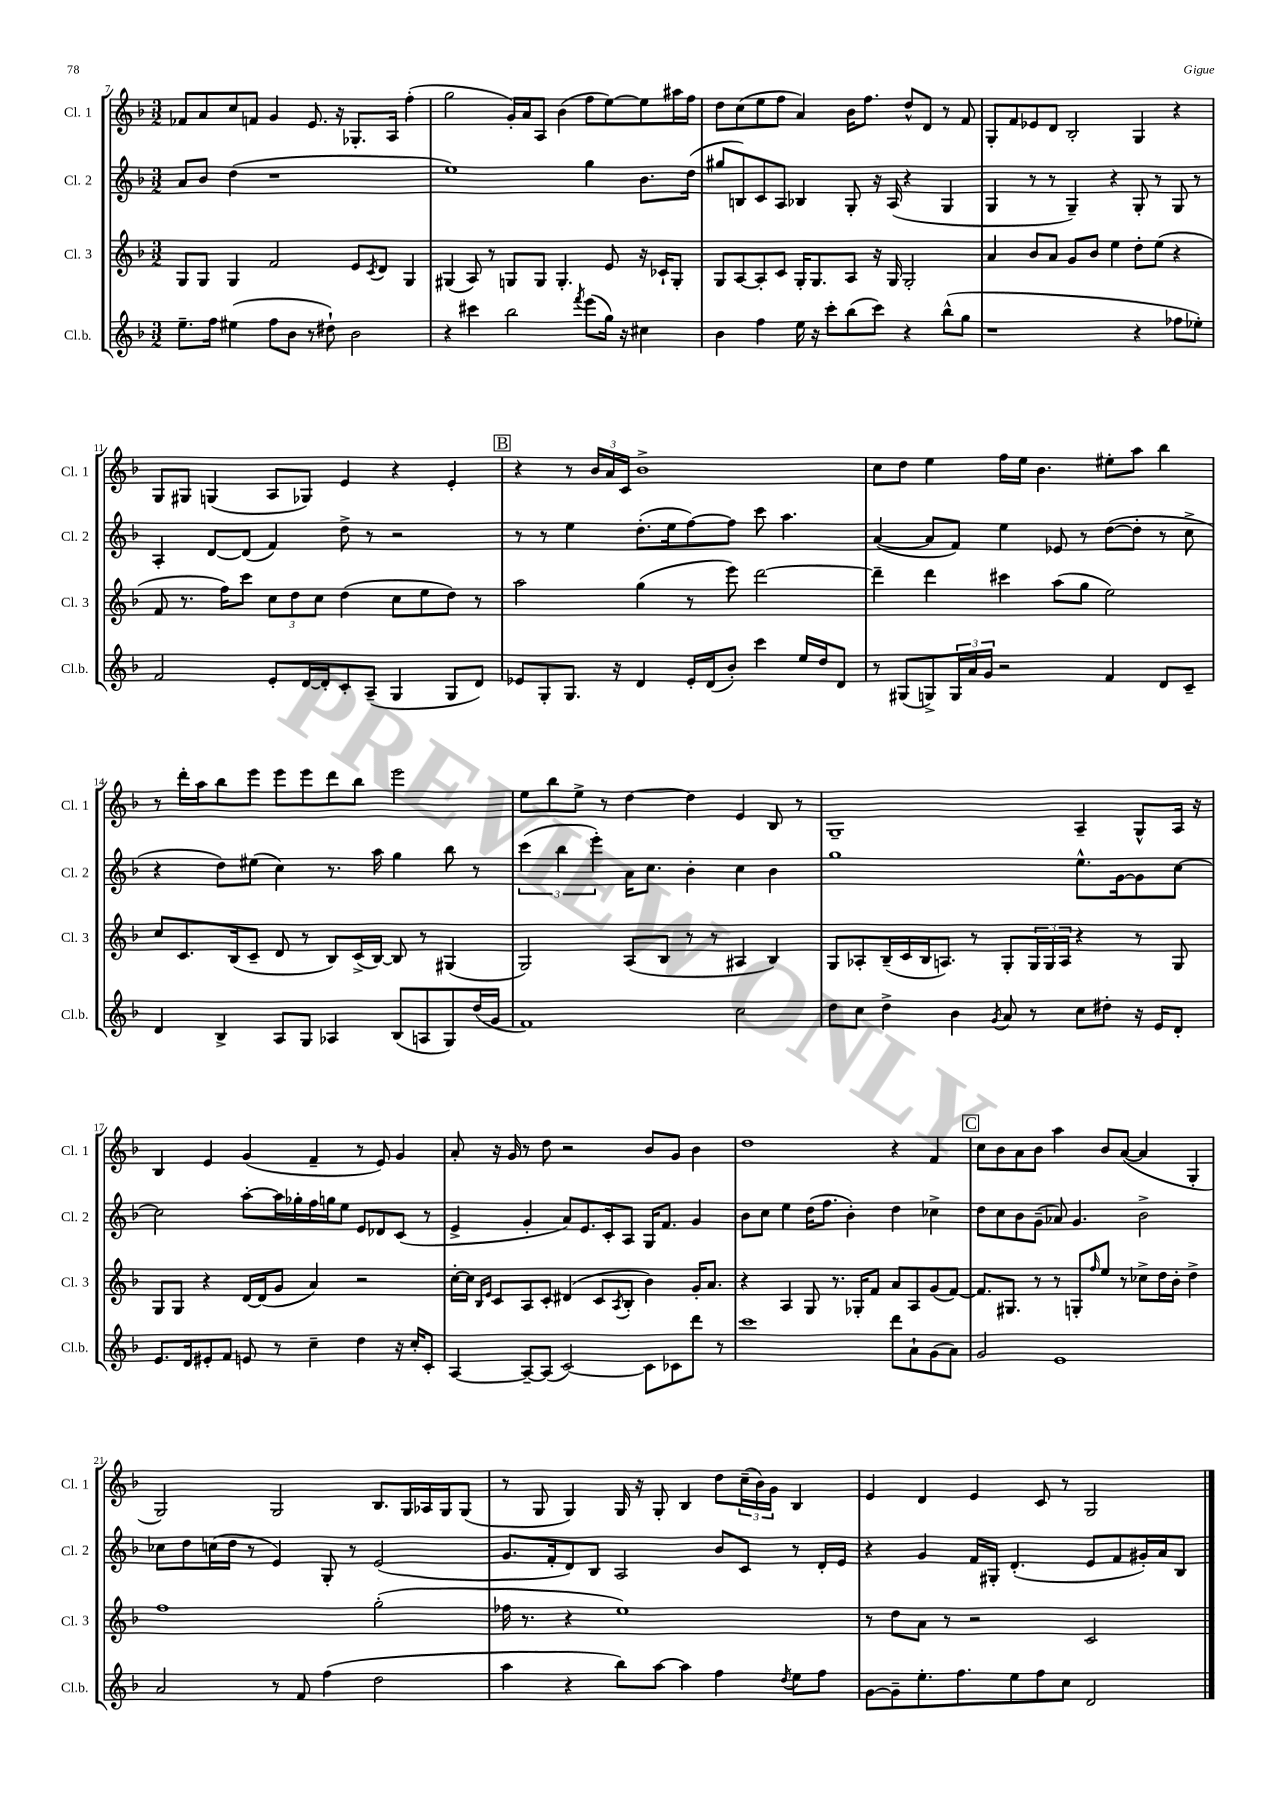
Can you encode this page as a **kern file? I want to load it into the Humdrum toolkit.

**kern	**kern	**kern	**kern
*staff4	*staff3	*staff2	*staff1
*clefG2	*clefG2	*clefG2	*clefG2
*k[b-]	*k[b-]	*k[b-]	*k[b-]
*M3/2	*M3/2	*M3/2	*M3/2
8.ee~\L	8G/L	8a/L	8f-/L
.	8G/J	8b-/J	8a/
16ff\Jk	.	.	.
(4ee#\	4G/	(4dd\	8cc/
.	.	.	8f/J
8ff\L	2f/	1r	4g/
8b-\J	.	.	.
8r	.	.	8.e/
8dd#`\)	.	.	.
.	.	.	16r
2b-\	8e/L	.	8.G-'/L
.	8qc/	.	.
.	8d/J	.	.
.	.	.	16A/Jk
.	4G/	.	(4ff'\
=	=	=	=
4r	(4G#/	1ee)	2gg\
4ccc#\	8A/)	.	.
.	8r	.	.
2bb-\	8G/L	.	16g'/LL)
.	.	.	16a/J
.	8G/J	.	8A/J
.	4.G'/	.	(4b-\
8qfff/	.	.	.
(8eee\L	.	4gg\	8ff\L
16gg\Jk)	8e/	.	[8ee\)
16r	.	.	.
4cc#\	16r	8.b-\L	8ee\]
.	16c-`/LK	.	.
.	8G'/J	.	16aa#\L
.	.	(16dd\Jk	16ff\JJ
=	=	=	=
4b-\	8G/L	8gg#/L	8dd\L
.	[8A/	8B/)	(8cc\
4ff\	8A'/]	8c/	8ee\
.	8c/J	8A/J	8ff\J
16ee\	16G'/LK	4B-/	4a/)
16r	8.G/	.	.
8ccc'\L	.	.	.
(8bb-\	8A/J	8G'/	16b-\LK
.	.	.	8.ff\J
8ccc\J)	16r	16r	.
.	16G/	(16A/	.
4r	2G'/	4r	8dd^^/L
.	.	.	8d/J
(8bb-^^\L	.	4G/	8r
8gg\J	.	.	8f/
=	=	=	=
1r	4a/	4G/	8G'/L
.	.	.	8f/
.	8b-/L	8r	8e-/
.	8a/J	8r	8d/J
.	8g/L	4G~/)	2B-'/
.	8b-/J	.	.
.	4ee\	4r	.
4r	8dd'\L	8G'/	4G/
.	(8ee\J	8r	.
8ff-\L	4r	8G/	4r
8ee-'\J)	.	8r	.
=	=	=	=
2f/	8f/	4A'/	8G/L
.	8.r	.	8G#/J
.	.	[8d/L	(4G/
.	16ff\LK)	.	.
.	8ccc\J	(8d/]J	.
8e'/L	12cc\L	4f/)	8A/L
.	12dd\	.	.
[16d/L	.	.	8G-/J)
.	12cc\J	.	.
16d'/]J	.	.	.
8c'/	(4dd\	8dd^\	4e/
(8A~/J	.	8r	.
4G/	8cc\L	2r	4r
.	8ee\	.	.
8G/L	8dd\J)	.	4e'/
8d/J)	8r	.	.
=	=	=	=
8e-/L	2aa\	8r	4r
8G'/	.	8r	.
8.G/J	.	4ee\	8r
.	.	.	24b-/LL
.	.	.	24a/
16r	.	.	.
.	.	.	24c/JJ
4d/	(4gg\	(8.dd'\L	1b-^
.	.	16ee\k	.
16e-'/LL	8r	[8ff\)	.
(16d/J	.	.	.
8b-'/J)	8eee\)	8ff\]J	.
4ccc\	[2ddd\	8ccc\	.
.	.	4.aa\	.
16ee/LL	.	.	.
16dd/J	.	.	.
8d/J	.	.	.
=	=	=	=
8r	4ddd~\]	([4a/	8cc\L
(8G#/L	.	.	8dd\J
8G^/)	4ddd\	8a/]L	4ee\
24G/L	.	8f/J)	.
24a/	.	.	.
24g/JJ	.	.	.
2r	4ccc#\	4ee\	16ff\LL
.	.	.	16ee\JJ
.	.	.	4.b-\
.	(8aa\L	8e-/	.
.	8gg\J	8r	.
4f/	2ee\)	([8dd\L	8ee#'\L
.	.	8dd'\]J	8aa\J
8d/L	.	8r	4bb-\
8c~/J	.	8cc^\	.
=	=	=	=
4d/	8cc/L	4r	8r
.	8.c/	.	16ddd'\LL
.	.	.	16aa\J
4B-^/	.	8dd\L)	8bb-\
.	(16B-/k	.	.
.	8c~/J	(8ee#\J	8eee\J
8A/L	8d/	4cc\)	8eee\L
8G/J	8r	.	8eee\
4A-/	8B-/L)	8.r	8ddd\
.	(16c^/L	.	8bb-\J
.	[16B-/JJ)	16aa\	.
(8B-/L	8B-/]	4gg\	2eee\
8A/	8r	.	.
8G/)	(4G#/	8bb-\	.
(16dd/L	.	8r	.
16g/JJ	.	.	.
=	=	=	=
1f)	2G/)	(6ccc\	8ee\L
.	.	.	8bb-\
.	.	6bb-\	.
.	.	.	8ee^\J
.	.	6eee'\)	.
.	.	.	8r
.	(8A/L	16a\LK	[4dd\
.	.	8.cc\J	.
.	8B-/J	.	.
.	8r	4b-'\	4dd\]
.	8r	.	.
2cc\	4A#/	4cc\	4e/
.	4B-/)	4b-\	8B-/
.	.	.	8r
=	=	=	=
8dd\L	8G/L	1gg	1G~
8cc\J	8A-'/	.	.
4dd^\	(16B-~/L	.	.
.	16c/	.	.
.	16B-/J	.	.
.	8.A/J)	.	.
4b-\	.	.	.
.	8r	.	.
8qg/	.	.	.
8a/	8G'/L	.	.
8r	24G/L	.	.
.	24G/	.	.
.	24A/JJ	.	.
8cc\L	4r	8.ee^^\L	4A~/
8dd#'\J	.	.	.
.	.	[16g\k	.
16r	8r	8g\]	8G^^/L
16e/LK	.	.	.
8d'/J	8G/	[8cc\J	16A/Jk
.	.	.	16r
=	=	=	=
8.e/L	8G/L	2cc\]	4B-/
.	8G/J	.	.
16d/k	.	.	.
8e#'/	4r	.	4e/
8f/J	.	.	.
8e/	[16d/LL	[8aa'\L	(4g/
.	(16d/]J	.	.
8r	8g/J	16aa\]L	.
.	.	16gg-'\	.
4cc~\	4a/)	16ff\	4f~/
.	.	16gg\J	.
.	.	8ee\J	.
4dd\	2r	8e/L	8r
.	.	8d-/	8e/)
16r	.	(8c/J	4g/
16cc'/LK	.	.	.
8c'/J	.	8r	.
=	=	=	=
[4A/	[16cc'\LL	4e^/	8a'/
.	16cc\]JJ	.	.
.	16qqB-/LL	.	.
.	16qqe/JJ	.	.
.	8c/L	.	16r
.	.	.	16g/
8A~/_L	8A/	4g'/	8r
(8A/]J	8c'/J	.	8dd\
[2c/)	(4d#/	8a/L)	2r
.	.	8.e/	.
.	8c/L	.	.
.	.	16c'/k	.
.	8qA/	.	.
.	8B-'/J	8A/J	.
8c\]L	4b-\)	16G/LK	8b-/L
.	.	8.f/J	.
8c-\	.	.	8g/J
8ddd\J	16g'/LK	4g/	4b-\
.	8.a/J	.	.
8r	.	.	.
=	=	=	=
1ccc	4r	8b-\L	1dd
.	.	8cc\J	.
.	4A/	4ee\	.
.	8G/	(16dd\LK	.
.	.	8.ff\J	.
.	8.r	.	.
.	.	4b-'\)	.
.	16G-'/LK	.	.
.	8f/J	.	.
8ddd\L	8a/L	4dd\	4r
8a`\	8A/	.	.
(8g\	(8g/	4cc-^\	4f/
8a\J)	[8f/J)	.	.
=	=	=	=
2g/	8.f/]L	8dd\L	8cc\L
.	.	8cc\	8b-\
.	8.G#/J	.	.
.	.	8b-\	8a\
.	8r	(8g~\J	8b-\J
1e	8r	8a-/)	4aa\
.	8G'/L	4.g/	.
.	16qqff/	.	.
.	8ee/J	.	8b-/L
.	8r	.	([8a/J
.	8cc-^\L	2b-^\	4a/]
.	16dd\L	.	.
.	16b-'\JJ	.	.
.	4dd^\	.	4G'/
=	=	=	=
2a/	1ff	8cc-\L	2G/)
.	.	8dd\	.
.	.	(16cc\L	.
.	.	16dd\JJ	.
.	.	8r	.
8r	.	4e/)	2G/
8f/	.	.	.
(4ff\	.	8G'/	.
.	.	8r	.
2dd\	(2gg'\	(2e/	8.B-/L
.	.	.	16G/L
.	.	.	16A-/
.	.	.	16G/J
.	.	.	(8G/J
=	=	=	=
4aa\	16ff-\	8.g/L	8r
.	8.r	.	.
.	.	.	8G/
.	.	16f'/k	.
4r	4r	8d/)	4G/)
.	.	8B-/J	.
8bb-\L)	1ee)	2A/	16G/
.	.	.	16r
[8aa\J	.	.	8G'/
4aa\]	.	.	4B-/
4ff\	.	8b-/L	8dd\L
.	.	8c/J	(24cc~\L
.	.	.	24b-\)
.	.	.	24g\JJ
8qdd/	.	.	.
8ee\L	.	8r	4B-/
8ff\J	.	16d'/LL	.
.	.	16e/JJ	.
=	=	=	=
[8g\L	8r	4r	4e/
8g~\]	8dd\L	.	.
8.ee'\	8a\J	4g/	4d/
.	8r	.	.
8.ff\	.	.	.
.	2r	16f/LL	4e/
.	.	16G#'/JJ	.
8ee\	.	(4.d'/	.
8ff\	.	.	8c/
8cc\J	.	.	8r
2d/	2c/	8e/L	2G/
.	.	8f/	.
.	.	16g#'/L)	.
.	.	16a/J	.
.	.	8B-/J	.
==	==	==	==
*-	*-	*-	*-
